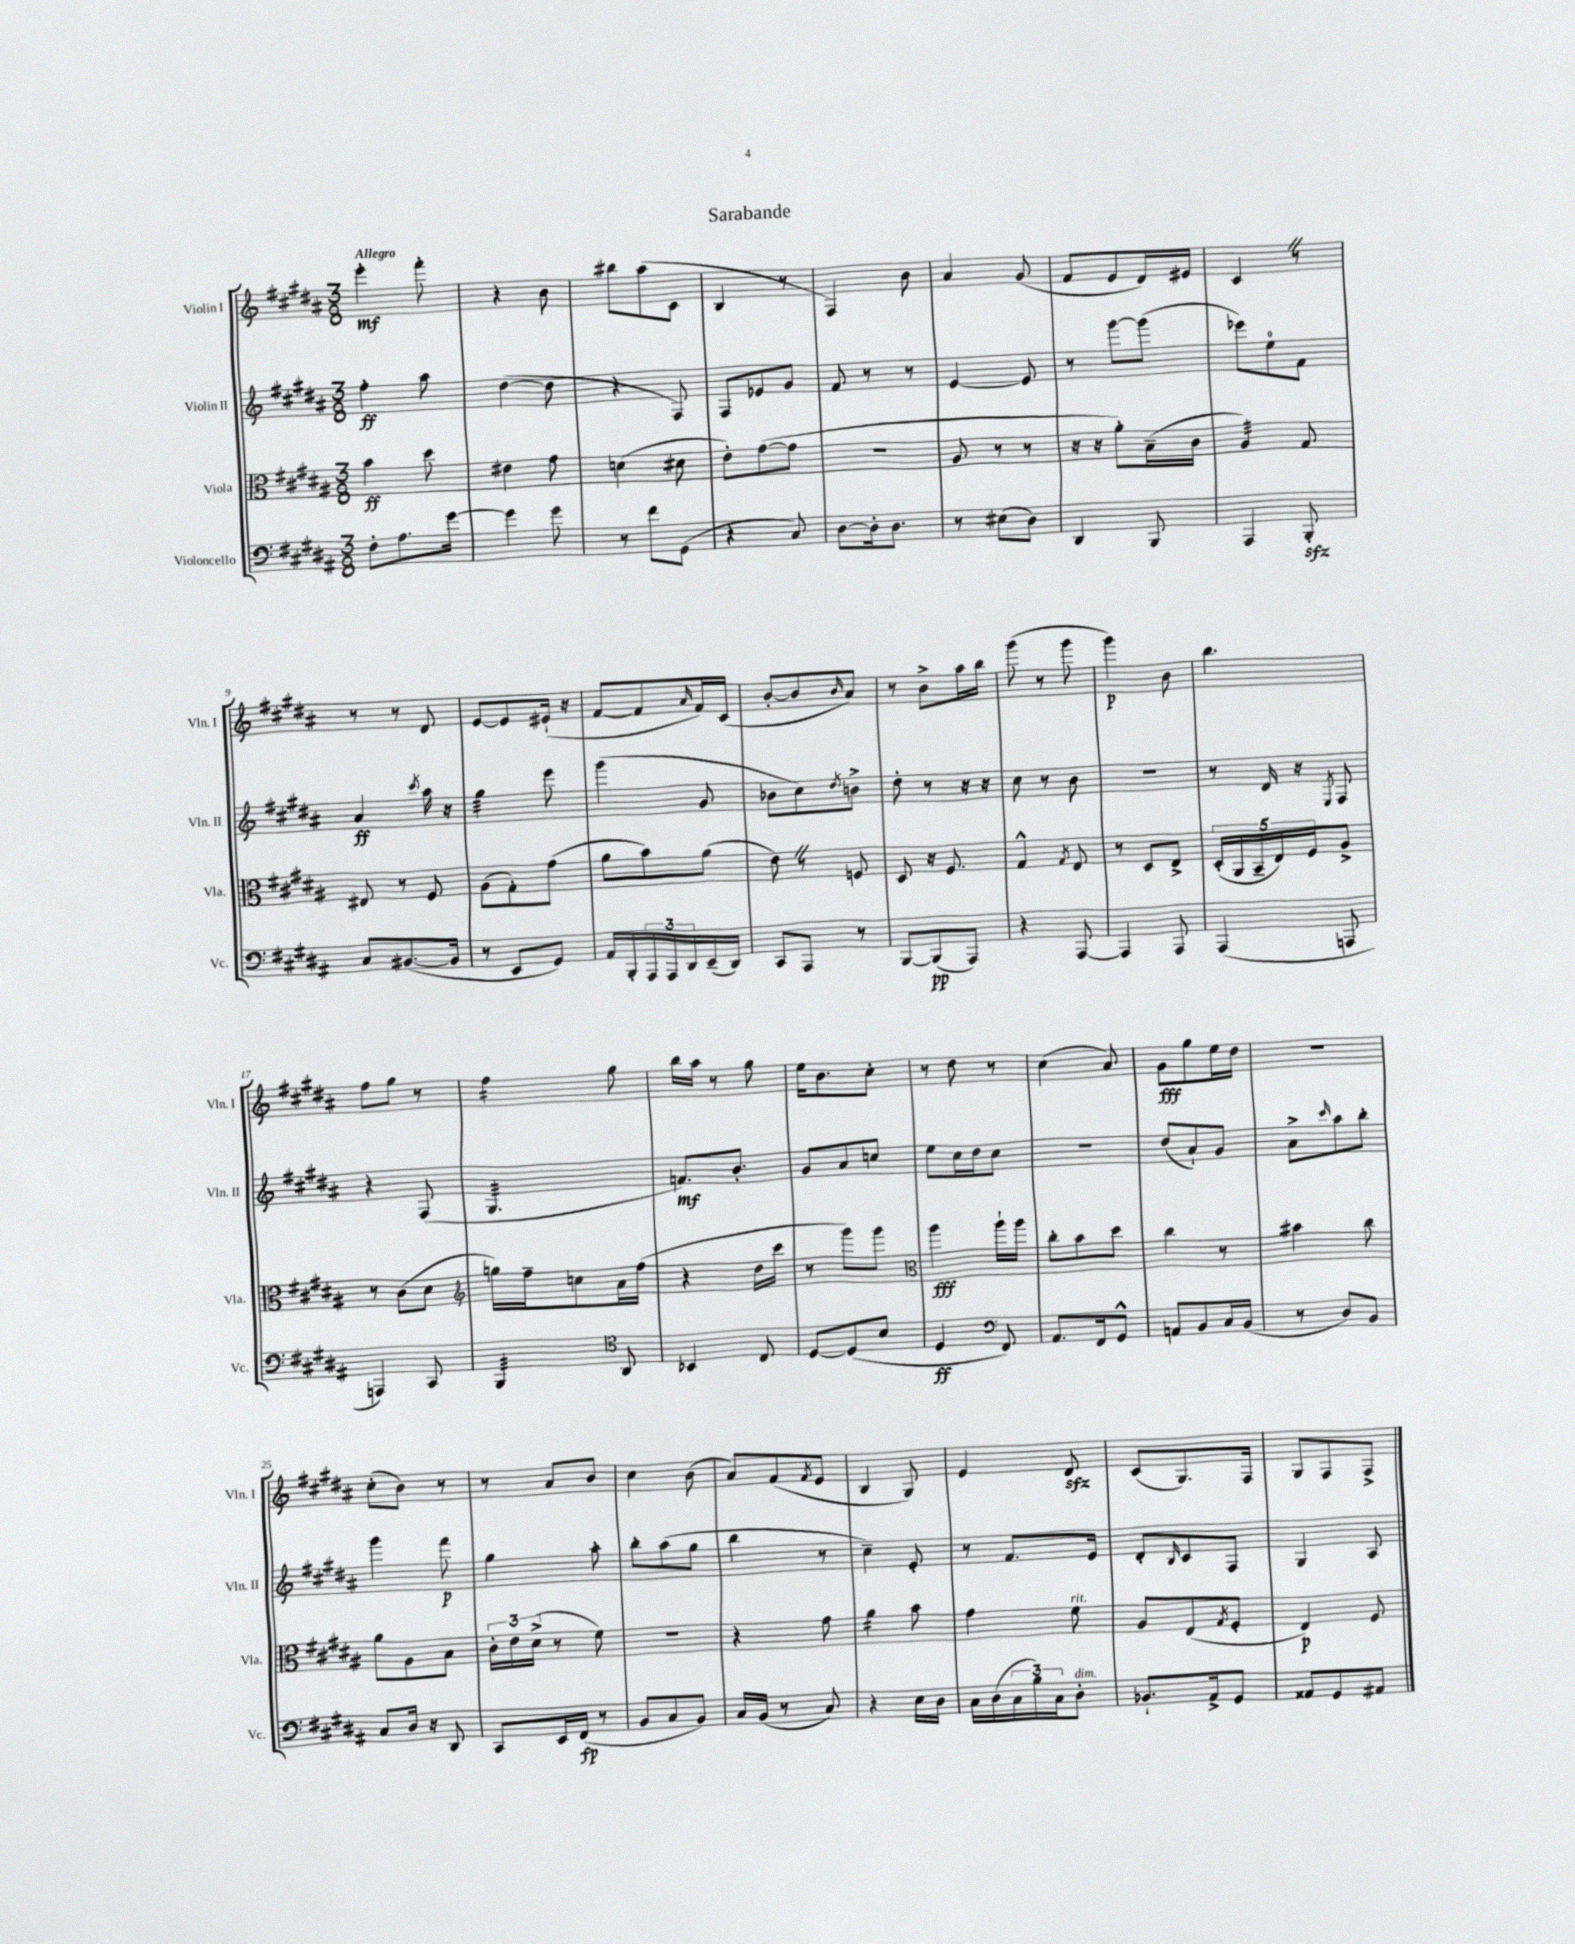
\header { title = "Sarabande" }
<<
\new StaffGroup <<
\new Staff = "s0" \with { instrumentName = "Violin I" shortInstrumentName = "Vln. I" } {
    \clef treble \key b \major \numericTimeSignature \time 3/8 \tempo "Allegro"
    e'''4-.\mf fis'''8-. |
    r4 b'8 |
    bis''8 ais''8( cis'8 |
    b4 r8 |
    fis4) b'8 |
    ais'4 gis'8( |
    fis'8 e'8 dis'16) eis'16 |
    cis'4 \once \override BreathingSign.text = \markup { \musicglyph "scripts.caesura.straight" } \breathe r8 |
    r8 r8 dis'8 |
    e'8~ e'8 eis'16-!( r16 |
    fis'8~ fis'8 \grace { ais'16 } fis'16) cis'16( |
    b'8~-. b'8 \grace { b'16 } ais'8) |
    r8 b'8-> ais''16 b''16 |
    gis'''8( r8 gis'''8 |
    gis'''4\p) b'8 |
    b''4. |
    fis''8 gis''8 r8 |
    fis''4:16 gis''8 |
    b''16 ais''16 r8 gis''8 |
    e''16 b'8. cis''8-. |
    r8 dis''8 r8 |
    cis''4( ais'8) |
    gis'8\fff gis''8 e''16 dis''16 |
    R4. |
    cis''8-.( b'8) r8 |
    r8 ais'8 b'8 |
    cis''4 b'8( |
    ais'8) fis'8( \acciaccatura { fis'8 } e'8 |
    b4 gis8) |
    e'4 dis'8\sfz |
    cis'8( gis8.) fis16 |
    gis8 fis8 fis8-> \bar "|." |
}
\new Staff = "s1" \with { instrumentName = "Violin II" shortInstrumentName = "Vln. II" } {
    \clef treble \key b \major \numericTimeSignature \time 3/8
    fis''4-.\ff ais''8 |
    dis''4~( dis''8 |
    r4 fis8) |
    fis8 ees'8 gis'8 |
    fis'8 r8 r8 |
    e'4~ e'8 |
    r8 gis'''8~ gis'''8( |
    ees'''8) e''8-0 fis'8 |
    ais'4\ff \acciaccatura { cis'''8 } ais''16 r16 |
    gis''4:32 e'''8 |
    gis'''4( gis'8 |
    bes'8 cis''8) \acciaccatura { dis''8 } b'8-> |
    dis''8-. r8 r16 r16 |
    cis''8 r8 b'8 |
    R4. |
    r8 dis'16 r16 \acciaccatura { e8 } fis8 |
    r4 fis8( |
    gis4.:32 |
    f'8.\mf) b'8.-. |
    gis'8 ais'8 c''8 |
    e''8 cis''16 dis''16 cis''8 |
    R4. |
    dis''8( ais'8-!) gis'8 |
    ais'8-> \grace { cis'''16 } ais''8 b''8-. |
    gis'''4 fis'''8\p |
    gis''4 ais''8-. |
    b''8-. ais''8( gis''8 |
    b''4 r8 |
    cis''4--) e'8-. |
    r8 fis'8. e'16 |
    dis'8-. \grace { b16 } cis'8 fis8 |
    gis4 ais8 \bar "|." |
}
\new Staff = "s2" \with { instrumentName = "Viola" shortInstrumentName = "Vla." } {
    \clef alto \key b \major \numericTimeSignature \time 3/8
    b'4\ff dis''8 |
    eis'4 gis'8 |
    d'4( dis'8 |
    e'8-.) gis'8~( gis'8 |
    R4. |
    ais8 r8 r8 |
    r16 r16 ais'8-.) b16--( cis'16 |
    ais4:32) gis8 |
    eis8 r8 fis8 |
    ais8( gis8-.) gis'8( |
    ais'8 b'8) ais'8( |
    e'8) \once \override BreathingSign.text = \markup { \musicglyph "scripts.caesura.straight" } \breathe r8 f8 |
    dis8 r16 fis8. |
    gis4-^ \acciaccatura { gis8 } e8 |
    r8 dis8 e8-> |
    \tuplet 5/4 { dis16-.( ais,16 b,16-- e16) fis16 } ais8-> |
    r8 cis'8( dis'8 |
    \clef treble g''16) fis''16-- c''8 ais'16 fis''16( |
    r4 dis''16 cis'''16 |
    r8 gis'''8) gis'''8 |
    \clef alto ais''4\fff ais''16-! ais''16 |
    cis''8-. b'8 dis''8 |
    cis''4 r8 |
    bis'4 cis''8 |
    ais'8 ais8 b8 |
    \tuplet 3/2 { cis'16-. e'16 dis'16->( } r8 fis'8) |
    R4. |
    r4 gis'8 |
    ais'4:16 b'8 |
    gis'4 fis'8^\markup { \italic "rit." } |
    ais8 e8( \acciaccatura { gis8 } fis8-. |
    e4\p) fis8 \bar "|." |
}
\new Staff = "s3" \with { instrumentName = "Violoncello" shortInstrumentName = "Vc." } {
    \clef bass \key b \major \numericTimeSignature \time 3/8
    fis8-. ais8. gis'16~ |
    gis'4 gis'8 |
    r8 fis'8 gis,8( |
    r4 cis8) |
    dis8~ dis16-. dis8. |
    r8 eis8( dis8) |
    dis,4 b,,8 |
    ais,,4 b,,8-.\sfz |
    cis8 bis,8.~( bis,16 |
    r8 e,8 gis,8) |
    ais,16 b,,16-. \tuplet 3/2 { ais,,16 ais,,16 dis,16 } e,16--( dis,16) |
    cis,8 ais,,8 r8 |
    b,,8~ b,,8\pp( ais,,8) |
    r4 ais,,8~ |
    ais,,4 ais,,8 |
    ais,,4( a,,8 |
    a,,4) cis,8 |
    b,,4:32 \clef tenor ais,8 |
    bes,4 cis8 |
    dis8~ dis8( b8 |
    dis4\ff \clef bass fis,8) |
    ais,8. fis,16 gis,8-^ |
    a,8 b,8 cis16 b,16( |
    r8 dis8) b,8 |
    cis8 dis16 r16 dis,8 |
    cis,8 e,16 fis,16\fp( r8 |
    b,8 cis8 b,8) |
    cis16 b,16( r8 cis8) |
    r4 e16 dis16 |
    cis16 dis16( \tuplet 3/2 { cis16 b16) cis16 } dis8-.^\markup { \italic "dim." } |
    bes,8.-! ais,16-> gis,8 |
    aisis,8 gis,8 ais,8 \bar "|." |
}
>>
>>
